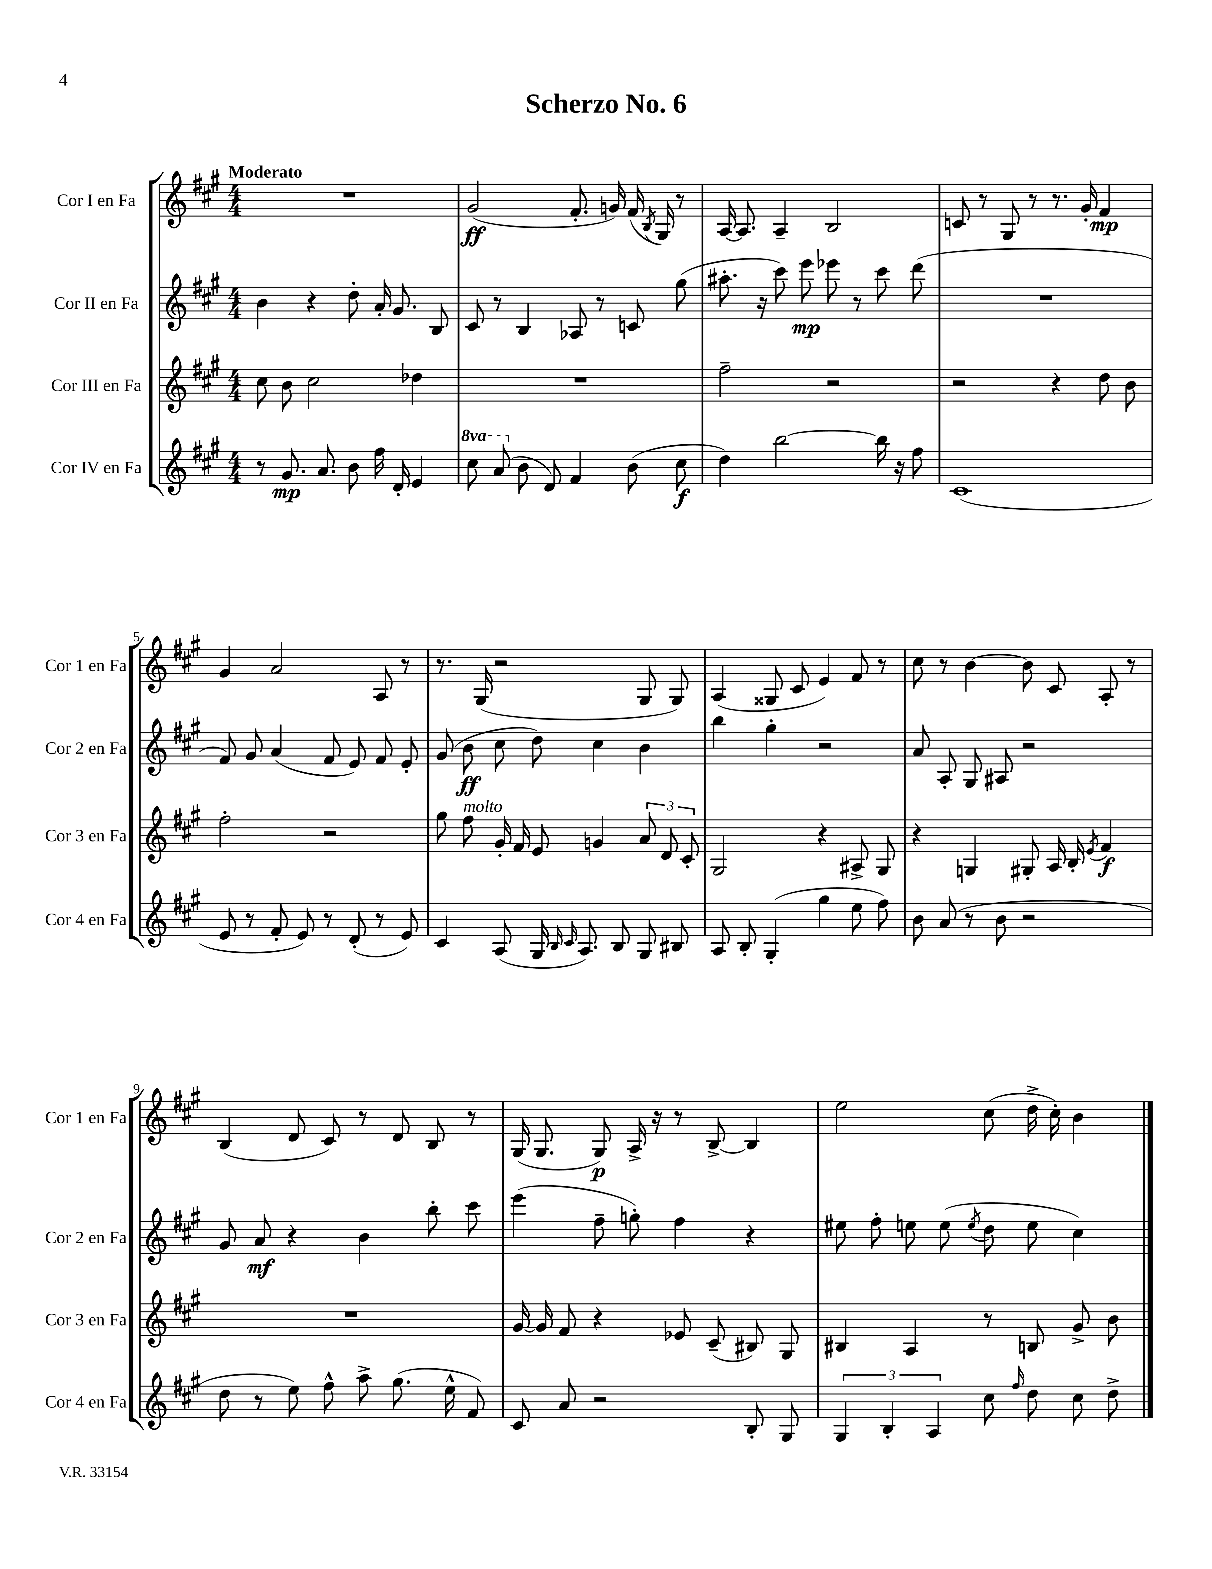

**kern	**kern	**kern	**kern
*staff4	*staff3	*staff2	*staff1
*clefG2	*clefG2	*clefG2	*clefG2
*k[f#c#g#]	*k[f#c#g#]	*k[f#c#g#]	*k[f#c#g#]
*M4/4	*M4/4	*M4/4	*M4/4
8r	8cc#\	4b\	1r
8.g#/	8b\	.	.
.	2cc#\	4r	.
8.a/	.	.	.
8b\	.	8dd'\	.
16ff#\	.	16a'/	.
16d'/	.	8.g#/	.
4e/	4dd-\	.	.
.	.	8B/	.
=	=	=	=
8ccc#\	1r	8c#/	(2g#/
(8aa/	.	8r	.
8b\	.	4B/	.
8d/)	.	.	.
4f#/	.	8A-/	8.f#'/
.	.	8r	.
.	.	.	16g/)
(8b\	.	8c/	(16f#/
.	.	.	8qB/
.	.	.	16G#/)
8cc#\	.	(8gg#\	8r
=	=	=	=
4dd\)	2ff#~\	8.aa#'\	[16A/
.	.	.	8.A/]
.	.	16r	.
[2bb\	.	8ccc#\)	4A~/
.	.	8eee\	.
.	2r	8eee-\	2B/
.	.	8r	.
16bb\]	.	8ccc#\	.
16r	.	.	.
8ff#\	.	(8ddd\	.
=	=	=	=
(1c#	2r	1r	8c/
.	.	.	8r
.	.	.	8G#/
.	.	.	8r
.	4r	.	8.r
.	.	.	16g#'/
.	8dd\	.	4f#/
.	8b\	.	.
=	=	=	=
8e/	2ff#'\	8f#/)	4g#/
8r	.	8g#/	.
8f#'/	.	(4a/	2a/
8e/)	.	.	.
8r	2r	8f#/	.
(8d'/	.	8e/)	.
8r	.	8f#/	8A/
8e/)	.	8e'/	8r
=	=	=	=
4c#/	8gg#\	(8g#/	8.r
.	8ff#\	8b\	.
.	.	.	(16G#/
(8A/	16g#'/	8cc#\	2r
.	16f#/	.	.
16G#/	8e/	8dd\)	.
16qqB/	.	.	.
16qqc#/	.	.	.
8.A/)	.	.	.
.	4g/	4cc#\	.
8B/	.	.	.
8G#/	12a/	4b\	8G#/
.	12d/	.	.
8B#/	.	.	8G#/)
.	12c#'/	.	.
=	=	=	=
8A/	2G#/	4bb\	(4A/
8B'/	.	.	.
(4G#'/	.	4gg#'\	8G##/
.	.	.	8c#/
4gg#\	4r	2r	4e/)
8ee\	8A#^/	.	8f#/
8ff#\)	8G#/	.	8r
=	=	=	=
8b\	4r	8a/	8cc#\
(8a/	.	8A'/	8r
8r	4G/	8G#/	[4b\
8b\	.	8A#/	.
2r	8G#'/	2r	8b\]
.	16A/	.	8c#/
.	16B'/	.	.
.	8qe/	.	.
.	4f#/	.	8A'/
.	.	.	8r
=	=	=	=
8dd\	1r	8g#/	(4B/
8r	.	8a/	.
8ee\)	.	4r	8d/
8ff#^^\	.	.	8c#/)
8aa^\	.	4b\	8r
(8.gg#\	.	.	8d/
.	.	8bb'\	8B/
16ee^^\	.	.	.
8f#/)	.	8ccc#\	8r
=	=	=	=
8c#/	[16g#/	(4eee\	(16G#/
.	16g#/]	.	8.G#/
8a/	8f#/	.	.
2r	4r	8ff#~\	8G#/)
.	.	8gg'\)	16A^/
.	.	.	16r
.	8e-/	4ff#\	8r
.	(8c#~/	.	[8B^/
8B'/	8B#/)	4r	4B/]
8G#/	8G#/	.	.
=	=	=	=
6G#/	4B#/	8ee#\	2ee\
.	.	8ff#'\	.
6B'/	.	.	.
.	4A/	8ee\	.
6A/	.	.	.
.	.	(8ee\	.
.	.	8qee/	.
8cc#\	8r	8dd\	(8cc#\
16qqff#/	.	.	.
8dd\	8B/	8ee\	16dd^\
.	.	.	16cc#'\)
8cc#\	8g#^/	4cc#\)	4b\
8dd^\	8b\	.	.
==	==	==	==
*-	*-	*-	*-
